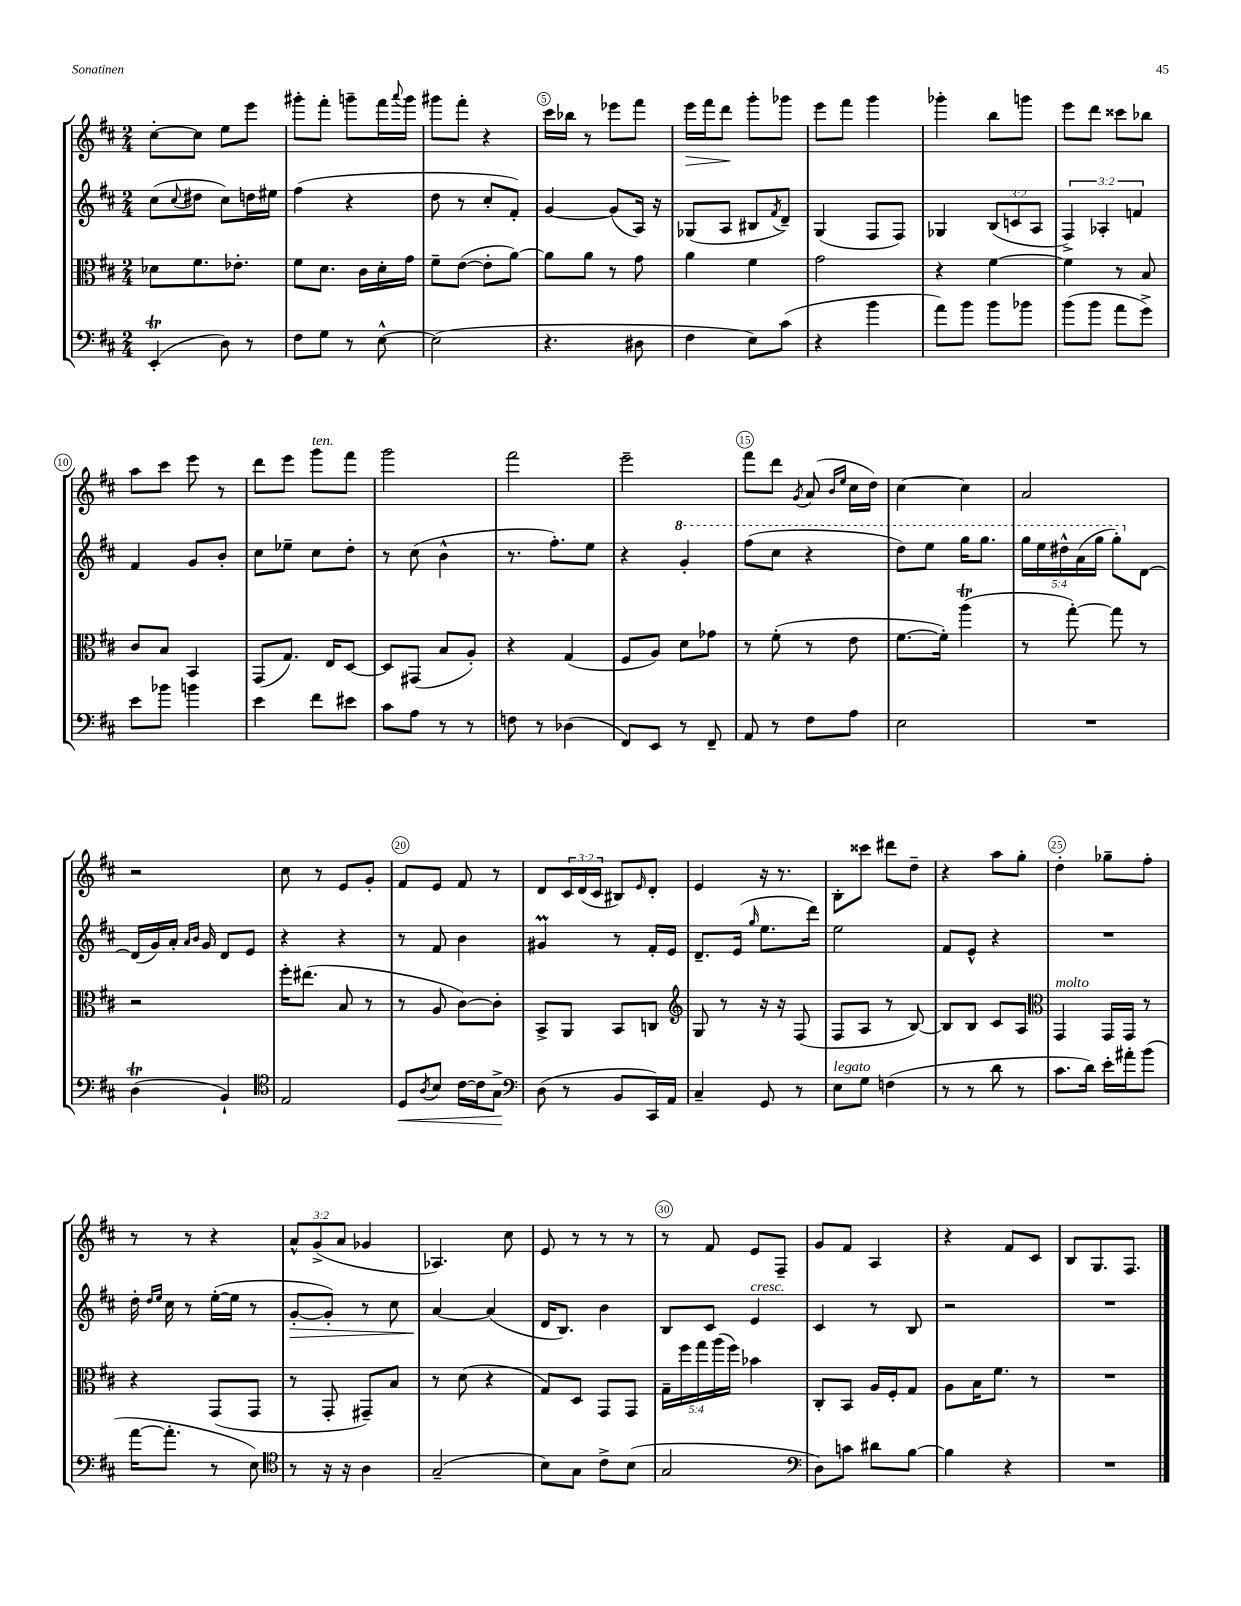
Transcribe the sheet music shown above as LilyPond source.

<<
\new StaffGroup <<
\new Staff = "s0" {
    \clef treble \key d \major \numericTimeSignature \time 2/4 \override Staff.TupletNumber.text = #tuplet-number::calc-fraction-text
    cis''8~-. cis''8 e''8 e'''8 |
    gis'''8-. fis'''8-. g'''8-- fis'''16 \appoggiatura { a'''8 } g'''16 |
    gis'''8 fis'''8-. r4 |
    cis'''16 bes''16 r8 ees'''8 fis'''8 |
    e'''16\> fis'''16 d'''8\! g'''8-. ges'''8 |
    e'''8 fis'''8 g'''4 |
    ges'''4-. b''8 g'''8 |
    e'''8 d'''8 cisis'''8 bes''8 |
    a''8 cis'''8 e'''8 r8 |
    d'''8 e'''8 g'''8^\markup { \italic "ten." } fis'''8 |
    g'''2 |
    fis'''2 |
    e'''2-- |
    fis'''8 d'''8 \acciaccatura { g'8 } a'8( \grace { b'16 e''16 } cis''16 d''16) |
    cis''4~ cis''4 |
    a'2 |
    r2 |
    cis''8 r8 e'8 g'8-. |
    fis'8 e'8 fis'8 r8 |
    d'8 \tuplet 3/2 { cis'16 d'16( cis'16 } bis8) \grace { e'16 } d'8-. |
    e'4 r16 r8. |
    b8-. cisis'''8 dis'''8 d''8-- |
    r4 a''8 g''8-. |
    d''4-. ges''8-- fis''8-. |
    r8 r8 r4 |
    \tuplet 3/2 { a'8-^ g'8->( a'8 } ges'4 |
    aes4.) cis''8 |
    e'8 r8 r8 r8 |
    r8 fis'8 e'8 fis8-- |
    g'8 fis'8 a4 |
    r4 fis'8 cis'8 |
    b8 g8. fis8. \bar "|." |
}
\new Staff = "s1" {
    \clef treble \key d \major \numericTimeSignature \time 2/4 \override Staff.TupletNumber.text = #tuplet-number::calc-fraction-text
    cis''8( \appoggiatura { cis''8 } dis''8 cis''8) d''16 eis''16 |
    fis''4( r4 |
    d''8 r8 cis''8-. fis'8-.) |
    g'4~ g'8( a16) r16 |
    ges8( a8 bis8 \acciaccatura { fis'8 } d'8--) |
    g4( fis8 fis8) |
    ges4 \tuplet 3/2 { b8( c'8 a8 } |
    \tuplet 3/2 { fis4->) aes4-. f'4 } |
    fis'4 g'8 b'8-. |
    cis''8 ees''8-- cis''8 d''8-. |
    r8 cis''8( b'4-^ |
    r8. fis''8.-.) e''8 |
    r4 \ottava #1 g''4-. |
    fis'''8( cis'''8 r4 |
    d'''8) e'''8 g'''16 g'''8. |
    \tuplet 5/4 { g'''16 e'''16 dis'''16-^ a''16( g'''16 } g'''8-.) \ottava #0 d'8~ |
    d'16( g'16) a'16-. \grace { a'16 b'16 } g'16 d'8 e'8 |
    r4 r4 |
    r8 fis'8 b'4 |
    gis'4\prall r8 fis'16-. e'16 |
    d'8.-- e'16( \grace { g''16 } e''8. d'''16) |
    e''2 |
    fis'8 e'8-^ r4 |
    R2 |
    d''16-. \grace { d''16 e''16 } cis''16 r8 e''16~-.( e''16 r8 |
    g'8~-.\> g'8-.) r8 cis''8 |
    a'4~\! a'4( |
    d'16 b8.) b'4 |
    b8 cis'8 e'4^\markup { \italic "cresc." } |
    cis'4 r8 b8 |
    r2 |
    R2 \bar "|." |
}
\new Staff = "s2" {
    \clef alto \key d \major \numericTimeSignature \time 2/4 \override Staff.TupletNumber.text = #tuplet-number::calc-fraction-text
    des'8 fis'8. ees'8.-. |
    fis'8 d'8. cis'16 d'16-. g'16 |
    fis'8-- e'8~( e'8-. a'8~) |
    a'8 a'8 r8 g'8 |
    a'4 fis'4 |
    g'2 |
    r4 fis'4~ |
    fis'4 r8 b8 |
    cis'8 b8 b,4 |
    g,8( g8.) e16 d8~ |
    d8 gis,8( b8 a8-.) |
    r4 g4( |
    fis8 a8) d'8 ges'8 |
    r8 fis'8-.( r8 e'8 |
    fis'8.~ fis'16-.) a''4\trill( |
    r8 g''8~-.) g''8 r8 |
    r2 |
    fis''16-. eis''8.( b8 r8 |
    r8 a8 cis'8~) cis'8-. |
    b,8-> a,8 b,8 c8 |
    \clef treble g8 r8 r16 r16 fis8( |
    fis8 a8 r8 b8~) |
    b8 b8 cis'8 a8 |
    \clef alto g,4^\markup { \italic "molto" } g,16 g,16 r8 |
    r4 g,8( g,8 |
    r8 g,8-. gis,8--) b8 |
    r8 d'8( r4 |
    g8) d8 g,8 g,8 |
    \tuplet 5/4 { g16-- fis''16 g''16 a''16( fis''16) } bes'4 |
    cis8-. b,8 a16 fis16-. g8 |
    a8 b16 fis'8. r8 |
    R2 \bar "|." |
}
\new Staff = "s3" {
    \clef bass \key d \major \numericTimeSignature \time 2/4
    e,4-.\trill( d8) r8 |
    fis8 g8 r8 e8~-^ |
    e2( |
    r4. dis8 |
    fis4 e8) cis'8( |
    r4 b'4 |
    a'8) b'8 b'8 bes'8 |
    b'8( b'8 a'8 g'8->) |
    e'8 bes'8 b'4 |
    e'4 fis'8 eis'8 |
    cis'8 a8 r8 r8 |
    f8 r8 des4( |
    fis,8) e,8 r8 fis,8-- |
    a,8 r8 fis8 a8 |
    e2 |
    R2 |
    d4\trill( b,4-!) |
    \clef tenor e2 |
    d8\< \acciaccatura { a8 } b8 cis'16~ cis'16 g8->\! |
    \clef bass d8( r8 b,8 cis,16) a,16 |
    cis4-- g,8 r8 |
    e8^\markup { \italic "legato" } g8 f4( |
    r8 r8 d'8 r8 |
    cis'8. d'16) e'16-. ais'16-. b'8( |
    a'16~ a'8.-. r8 e8) |
    \clef tenor r8 r16 r16 a4 |
    g2--( |
    b8) g8 cis'8-> b8( |
    g2 |
    \clef bass d8) c'8 dis'8 b8~ |
    b4 r4 |
    R2 \bar "|." |
}
>>
>>
\layout { \context { \Score currentBarNumber = #2 \override BarNumber.break-visibility = ##(#f #t #t) barNumberVisibility = #(every-nth-bar-number-visible 5) \override BarNumber.stencil = #(make-stencil-circler 0.1 0.3 ly:text-interface::print) } }
